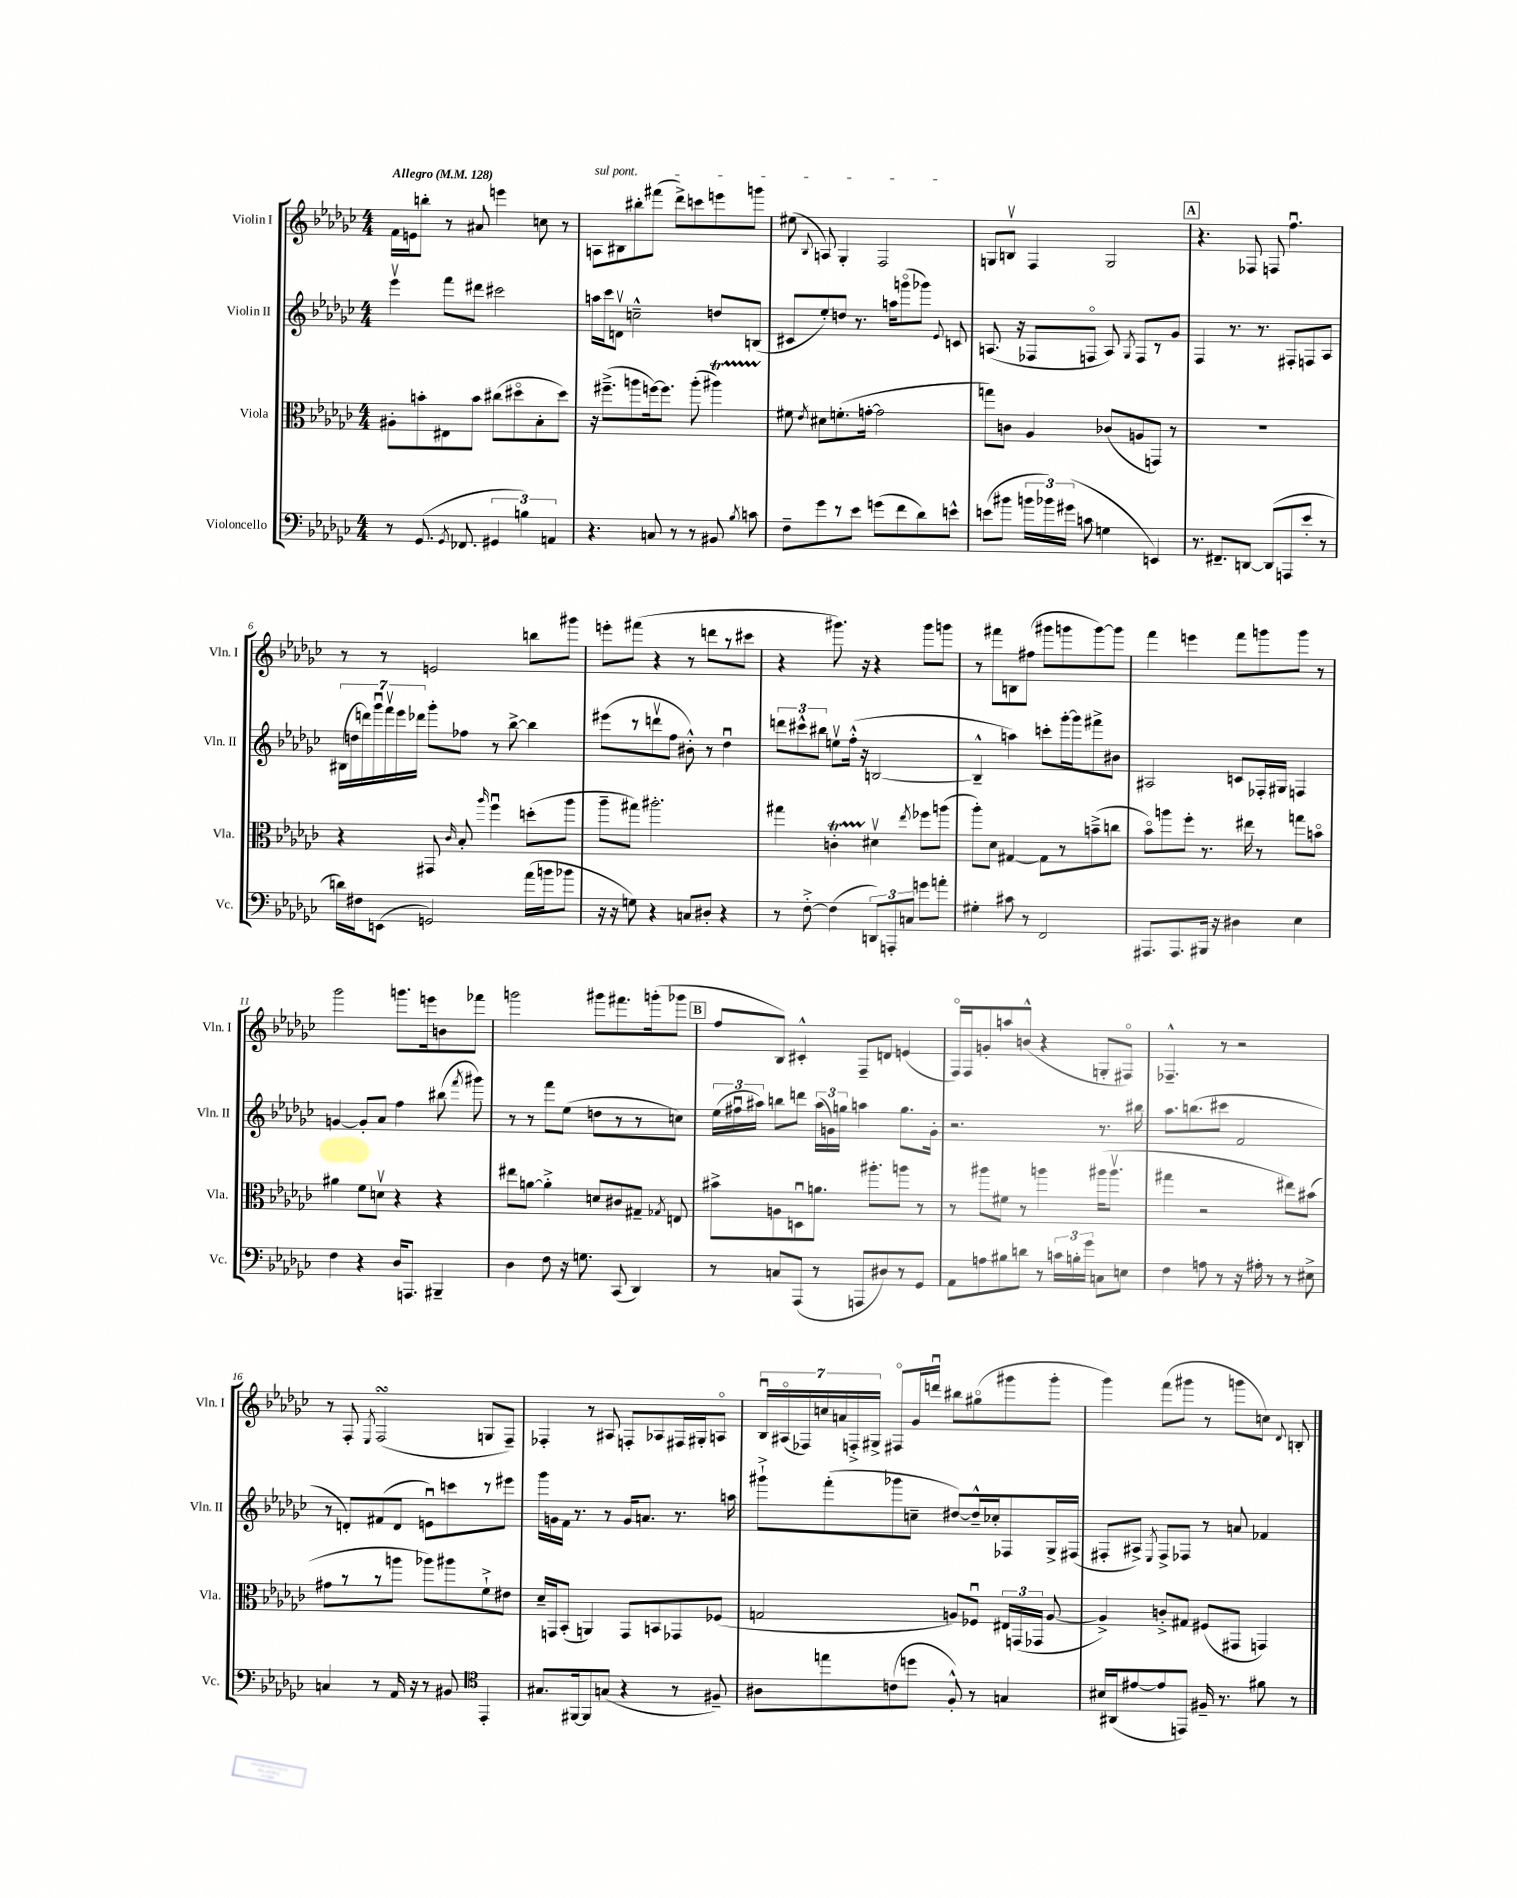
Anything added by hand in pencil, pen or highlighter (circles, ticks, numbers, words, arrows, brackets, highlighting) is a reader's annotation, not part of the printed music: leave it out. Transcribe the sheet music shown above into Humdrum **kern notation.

**kern	**kern	**kern	**kern
*staff4	*staff3	*staff2	*staff1
*clefF4	*clefC3	*clefG2	*clefG2
*k[b-e-a-d-g-c-]	*k[b-e-a-d-g-c-]	*k[b-e-a-d-g-c-]	*k[b-e-a-d-g-c-]
*M4/4	*M4/4	*M4/4	*M4/4
*MM128	*MM128	*MM128	*MM128
8r	8A#'	4eee-v	16f
.	.	.	16e
(8.GG-	8b'	.	8bb'
.	8E#	8fff	8r
8qGG-	.	.	.
8.FF-	.	.	.
.	8b	8ddd#	8a#
6GG#	(8cc#	2ccc#	4eee
.	8dd#o	.	.
6B)	.	.	.
.	8B-'	.	8cc
6AA	.	.	.
.	8dd#)	.	8r
=	=	=	=
4.r	16r	16aa	8A
.	(8.ff#~^	16ccc-	.
.	.	8dv	8B#
.	8aa	2cc~^^	8bb#'
8C	[16ff)	.	(8fff#
.	8.ff]	.	.
8r	.	.	8ddd-^)
8r	(8aa'	.	8ccc
8BB#	4aa#)	8dd	8eee
8qB-	.	.	.
8c	.	(8B	8ggg
=	=	=	=
8F~	8f#	8c#	(8ee#
.	8qe-	.	8qqB-
8g-	8d#	8ee-')	8A)
8r	(8.f'	8dd	4G-'
8e-	.	8.r	.
.	[16g'	.	.
(8g	2g]	.	2F
.	.	16aa	.
8f	.	(8gggo	.
8d-)	.	8ggg-)	.
.	.	8qqe-	.
8e^^	.	8c	.
=	=	=	=
(8e	8gg)	(8.A	8G
8b#	8c	.	8Bv
.	.	16r	.
24b	4A-	8F-	4F
24b-)	.	.	.
(24g#	.	.	.
8c	.	8Fo	.
4G	(8c-	8A)	2G
.	.	8qG-	.
.	8A	8F	.
4EE)	8GG)	8r	.
.	8r	8g-	.
=	=	=	=
8.r	1r	4F	4.r
8.FF#~	.	.	.
.	.	8.r	.
[8DD	.	.	8F-
.	.	8.r	.
(8DD]	.	.	8F
8AAA	.	8F#'	4.ffu
8e-'	.	8F	.
8r	.	8A-	.
=	=	=	=
16d)	4r	(28B#	8r
.	.	28dd	.
16F#	.	.	.
.	.	28ddd)	.
.	.	28ggg-u	.
(8EE	.	.	8r
.	.	28fffv	.
.	.	28eee-	.
.	.	28ddd-	.
2GG)	8GG#	8ggg-'	2e
.	16qqc-	.	.
.	8B-'	8ff-	.
.	16qqaa-	.	.
.	4ffu	8r	.
.	.	[8bb-^	.
(16a-	(8dd'	4bb-]	8bb
16b	.	.	.
8b-	8aa-	.	8ggg#
=	=	=	=
16r	8aa-~	(8eee#	8eee'
16r	.	.	.
8G)	8gg#)	8r	(8fff#
4r	2.aa#'	8dddv	4r
.	.	8ff	.
8C	.	8b#'^^)	8r
8D#'	.	8r	8ddd
4r	.	4dd-u	8r
.	.	.	8ccc#
=	=	=	=
8r	4gg#	12ddd	4r
.	.	12ccc#^^	.
[8F'^	.	.	.
.	.	12bb#	.
(4F]	4c'	8eev	8.ggg#)
.	.	(16ff'^^	.
.	.	16r	16r
12DD)	4d#v	[2B	4r
12AAA'	.	.	.
12C	.	.	.
.	8qee-	.	.
8g	8ff-	.	8ggg#
8a'	(8aa	.	8ggg
=	=	=	=
4G#'	8aa-')	4B~^^]	8r
.	8d-	.	8fff#
8c#	[4G#	4aa)	8B
8r	.	.	(8ff#
2FF	8G#]	8ccc'	8ggg#
.	8r	[16ggg-'	8ggg
.	.	16ggg-]	.
.	(8b~^	8fff#^	[8ggg)
.	8cc	8b#	8ggg]
=	=	=	=
8.AAA#	8b-o)	2A#	4fff
.	8aa	.	.
8.AAA#	.	.	.
.	8ff'	.	4eee
16BBB#	8.r	.	.
16r	.	.	.
4D#	.	8c	8fff
.	16ee#	.	.
.	8r	16F-'	8ggg
.	.	16G#	.
4E-	8gg	4F	8ggg
.	8bo	.	8r
=	=	=	=
4F	4a#	[4g	2ggg-
4r	8f	8g']	.
.	8dv	8a-	.
16D-	4r	4ff	8.ggg
8.AAA	.	.	.
.	.	.	16eee
4BBB#~	4r	(8bb#	8b
.	.	8qfff	.
.	.	8ggg#)	8fff-
=	=	=	=
4D-	8ee#	8r	2ggg
.	[8a	8r	.
8F	4a'^]	8fff	.
16r	.	(8ee-	.
8.G	.	.	.
.	8d	8dd	8ggg#
(8CC-	8c#	8r	8.fff#
4DD-)	8G#~	8r	.
.	.	.	(16ggg'
.	8qG-	.	.
.	8E	8cc)	8ggg-
=	=	=	=
8r	8b#^	(24ee-	8ff
.	.	24ff#u	.
.	.	24aa#)	.
8C	8A	8bb	8B-)
(8AAA-	8Du	8ddd	4c#'^^
8r	8.a	(24aa#	.
.	.	24g)	.
.	.	24gg	.
8AAA	.	4aa	8F~
.	8.aa#'	.	.
8D#)	.	.	8d
8r	8aa	8.gg	(4e
8GG-	8r	.	.
.	.	16g'	.
=	=	=	=
8AA-	8r	2.r	16Fo)
.	.	.	16F
8A	8aa#	.	8g'
8B#	8f#	.	8aa
8d	8r	.	(8b^^
8r	4aa	.	4r
24c	.	.	.
24B'	.	.	.
24g-	.	.	.
8C	(16aa#	8.r	8G'
.	8.aa#v	.	.
8E	.	.	8F#o)
.	.	16bb#	.
=	=	=	=
4F	4gg#	8.aa-	4.F-~^^
.	.	(8.bb	.
8A	2r	.	.
8r	.	8ccc#	8r
16r	.	2f	2r
16A#'	.	.	.
8r	.	.	.
8r	8ee#)	.	.
8E#^	(8b#	.	.
=	=	=	=
4C	8g#	8r	8r
.	8r	8d')	8F'
.	.	.	8qE-
8r	8r	(8f#	(2F
16AA-	8aa	8d	.
16r	.	.	.
8r	8aa-)	8eu)	.
8BB#	8aa#	8ccc	.
*clefC4	*	*	*
4EE-'	8f`^	8r	8G
.	8e#	8eee#	8F~)
=	=	=	=
8.G#	16d-~	16ggg-	4F-'
.	16GG	16g	.
.	(8BB-'	16f	.
[16FF#	.	8.r	.
8FF#]	4AA)	.	8r
(8G	.	8r	8A#
4r	8GG	16g	8F'
.	.	8.a	.
.	8BB	.	8A-
8r	8GG-	8.r	16F#
.	.	.	16G#'
8F#~)	(8F-	.	8Ao
.	.	16aa	.
=	=	=	=
8A#	2G	8ggg#`^	28B-u
.	.	.	(28A#o
.	.	.	28F-)
.	.	.	28cc
8ee	.	(8fff'	.
.	.	.	28a
.	.	.	28F'^
.	.	.	28G#^
(8c	.	8ggg-	8F#o
8dd	.	8cc~	16g-
.	.	.	16dddu
8F'^^)	8A)	[8dd#)	8bb#
8r	8F-u	16dd#~^^]	(8gg#o
.	.	16cc-'	.
4G	24E#	8F-	8ggg#
.	(24GG	.	.
.	24GG-	.	.
.	[8A	16G-^	8ggg#'
.	.	(16F#	.
=	=	=	=
16B#	4A^])	8F#'	4ggg-)
(16AA#	.	.	.
[8e#	.	8A#^)	.
.	.	8qE-	.
8e#]	8c'^	8F#^	(8fff
8EE)	8G#	8F-	8ggg#
16F#~	(8F#	8r	8r
8.r	.	.	.
.	8GG#	8a	8ggg
8f#	4GG)	4f-	8cc)
.	.	.	8qqd-
8r	.	.	8B'
==	==	==	==
*-	*-	*-	*-
